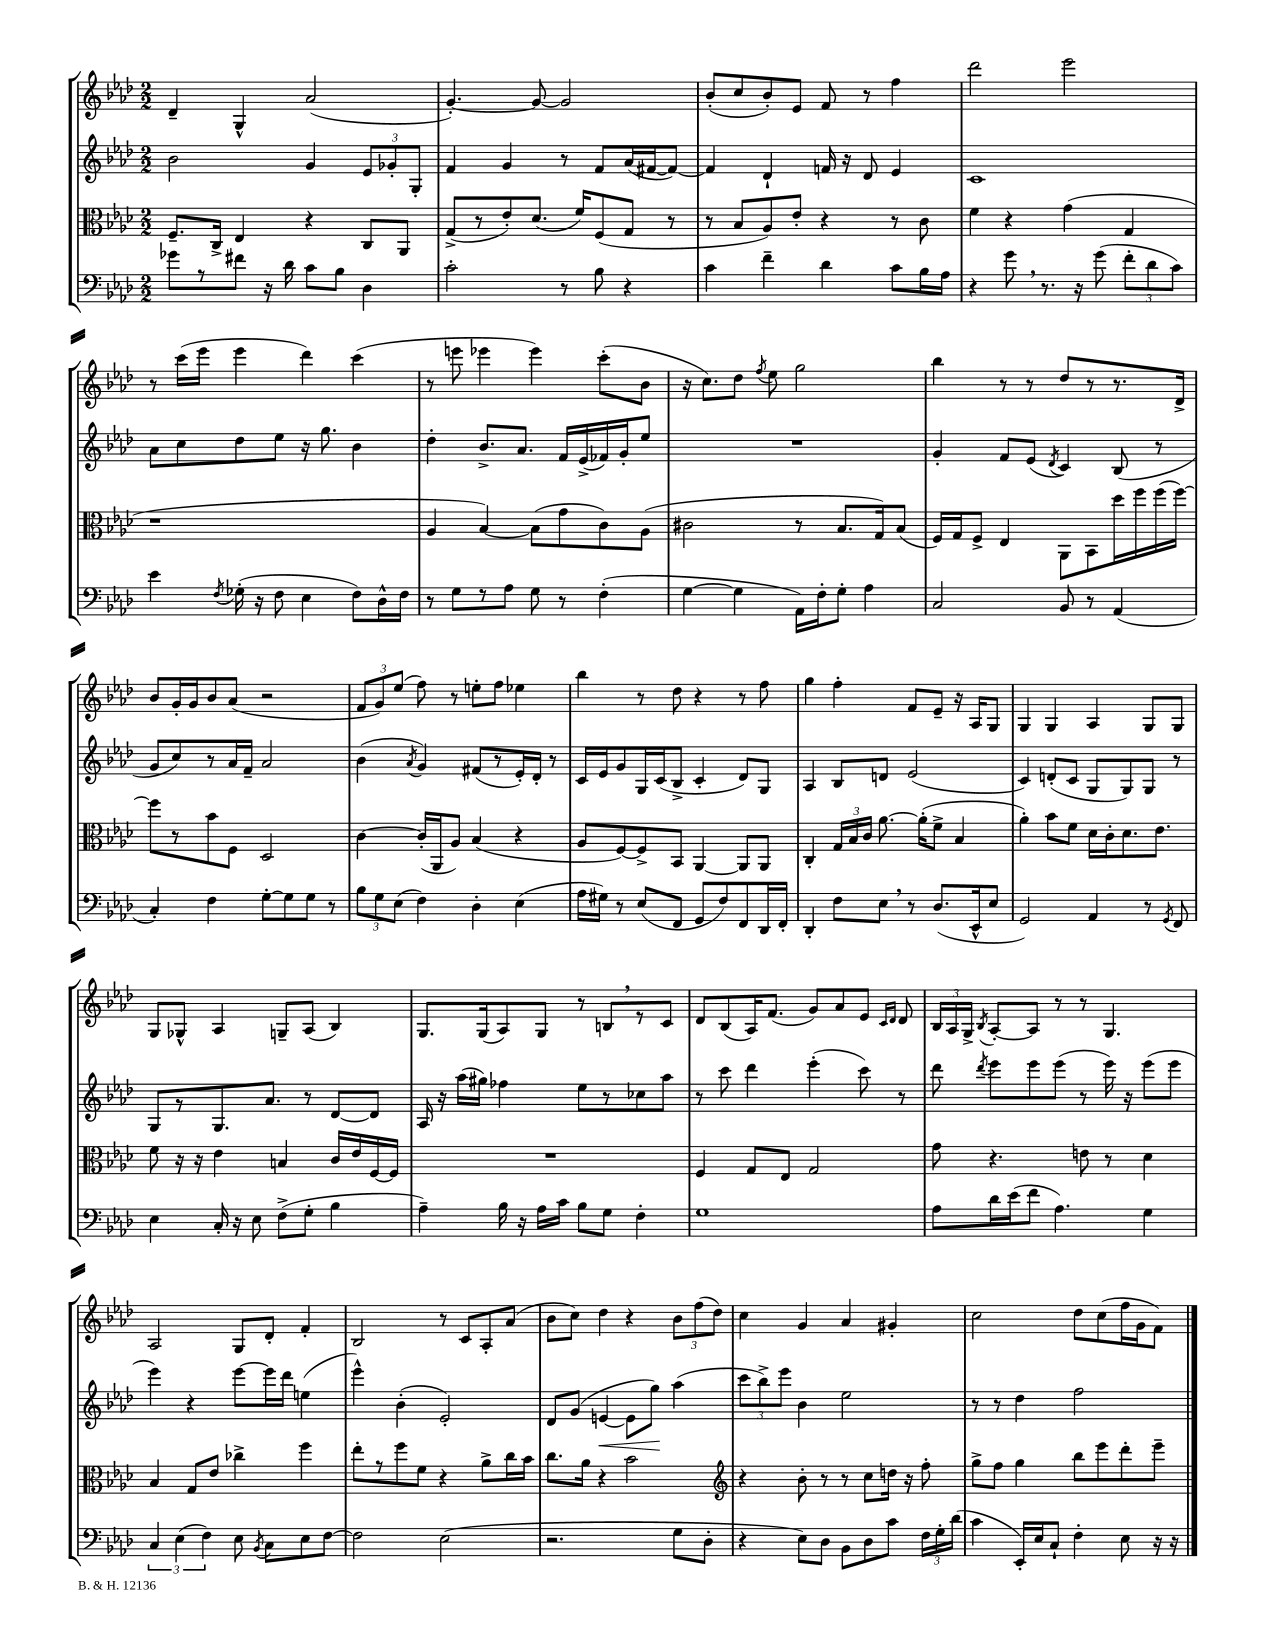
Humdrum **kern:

**kern	**kern	**kern	**dynam	**kern
*part4	*part3	*part2	*part2	*part1
*staff4	*staff3	*staff2	*staff2	*staff1
*clefF4	*clefC3	*clefG2	*	*clefG2
*k[b-e-a-d-]	*k[b-e-a-d-]	*k[b-e-a-d-]	*	*k[b-e-a-d-]
*M2/2	*M2/2	*M2/2	*	*M2/2
=28	=28	=28	=28	=28
8g-X\L	8.F~/L	2b-\	.	4d-~/
8r	.	.	.	.
.	16C^/Jk	.	.	.
8f#X\J	4E-/	.	.	4G^^/
16r	.	.	.	.
16d-\	.	.	.	.
8c\L	4r	4g/	.	(2a-/
8B-\J	.	.	.	.
4D-\	8C/L	12e-/L	.	.
.	.	12g-X'/	.	.
.	8AA-/J	.	.	.
.	.	12G'/J	.	.
=29	=29	=29	=29	=29
2c'\	(8G^/L	4f/	.	[4.g'/)
.	8r	.	.	.
.	8e-'/)	4g/	.	.
.	(8.d-/J	.	.	8g/_
8r	.	8r	.	2g/]
.	16f/KL)	.	.	.
8B-\	(8F/	8f/L	.	.
4r	8G/J	(16a-/L	.	.
.	.	[16f#X/J	.	.
.	8r	8f#/J_)	.	.
=30	=30	=30	=30	=30
4c\	8r	4f#/]	.	(8b-'/L
.	8B-/L	.	.	8cc/
4f~\	8A-/)	4d-`/	.	8b-'/)
.	8e-'/J	.	.	8e-/J
4d-\	4r	16fn/	.	8f/
.	.	16r	.	.
.	.	8d-/	.	8r
8c\L	8r	4e-/	.	4ff\
16B-\L	8c\	.	.	.
16A-\JJ	.	.	.	.
=31	=31	=31	=31	=31
4r	4f\	1c	.	2ddd-\
8g,\	4r	.	.	.
8.r	.	.	.	.
.	(4g\	.	.	2eee-\
16r	.	.	.	.
(8g\	.	.	.	.
12f'\L	4G/	.	.	.
12d-\	.	.	.	.
12c\J)	.	.	.	.
!!LO:LB:g=z
=32	=32	=32	=32	=32
4e-\	1r	8a-\L	.	8r
.	.	8cc\	.	(16ccc\LL
.	.	.	.	16eee-\JJ
8qF/	.	.	.	.
(16G-X'\	.	8dd-\	.	4eee-\
16r	.	.	.	.
8F\	.	8ee-\J	.	.
4E-\	.	16r	.	4ddd-\)
.	.	8.gg\	.	.
8F\L)	.	4b-\	.	(4ccc\
16D-^^\L	.	.	.	.
16F\JJ	.	.	.	.
=33	=33	=33	=33	=33
8r	4A-/	4dd-'\	.	8r
8G\L	.	.	.	8eeen\
8r	[4B-/)	8.b-^/L	.	4eee-X\
8A-\J	.	.	.	.
.	.	8.a-/J	.	.
8G\	(8B-\L]	.	.	4eee-\)
8r	8g\	16f/LL	.	.
.	.	(16e-^/	.	.
(4F'\	8c\)	16f-X/)	.	(8ccc'\L
.	.	16g'/J	.	.
.	(8A-\J	8ee-/J	.	8b-\J
=34	=34	=34	=34	=34
[4G\	2c#X\	1r	.	16r
.	.	.	.	8.cc\L)
4G\]	.	.	.	8dd-\J
.	.	.	.	8qff/
.	.	.	.	8ee-\
16AA-\LL)	8r	.	.	2gg\
16F'\J	.	.	.	.
8G'\J	8.B-/L	.	.	.
4A-\	.	.	.	.
.	16G/k)	.	.	.
.	(8B-/J	.	.	.
=35	=35	=35	=35	=35
2C/	16F/LL)	4g'/	.	4bb-\
.	16G/J	.	.	.
.	8F^/J	.	.	.
.	4E-/	8f/L	.	8r
.	.	(8e-/J	.	8r
.	.	8qd-/	.	.
8BB-/	8AA-\L	4c/)	.	8dd-/L
8r	8BB-\	.	.	8r
(4AA-/	16dd-\L	(8B-/	.	8.r
.	16ff\	.	.	.
.	(16ff\	8r	.	.
.	[16ff\JJ)	.	.	16d-^/Jk
!!LO:LB:g=z
=36	=36	=36	=36	=36
4C'/)	8ff\L]	8g/L	.	8b-/L
.	8r	8cc/)	.	16g'/L
.	.	.	.	16g/J
4F\	8b-\	8r	.	8b-/
.	8F\J	16a-/L	.	(8a-/J
.	.	16f~/JJ	.	.
[8G'\L	2D-/	2a-/	.	2r
8G\]	.	.	.	.
8G\J	.	.	.	.
8r	.	.	.	.
=37	=37	=37	=37	=37
12B-\L	[4c\	(4b-\	.	12f/L
12G\	.	.	.	12g/)
(12E-\J	.	.	.	(12ee-/J
.	.	8qa-/	.	.
4F\)	(16c'/LL]	4g/)	.	8ff\)
.	16AA-/J	.	.	.
.	8A-/J)	.	.	8r
4D-'\	(4B-/	(8f#X/L	.	8een'\L
.	.	8r	.	8ff\J
(4E-\	4r	16e-'/L)	.	4ee-X\
.	.	16d-'/JJ	.	.
.	.	8r	.	.
=38	=38	=38	=38	=38
16A-\LL	8A-/L	16c/LL	.	4bb-\
16G#X\JJ)	.	16e-/J	.	.
8r	[8F/)	8g/	.	.
(8E-/L	8F^/]	16G/L	.	8r
.	.	(16c/J	.	.
8FF/J	8BB-/J	8B-^/J	.	8dd-\
8GG/L	[4AA-/	4c'/	.	4r
8F/)	.	.	.	.
8FF/	8AA-/L]	8d-/L)	.	8r
16DD-/L	8AA-/J	8G/J	.	8ff\
16FF'/JJ	.	.	.	.
=39	=39	=39	=39	=39
4DD-'/	4C'/	4A-/	.	4gg\
8F\L	24G/LL	8B-/L	.	4ff'\
.	24B-/	.	.	.
.	24c/JJ	.	.	.
8E-,\J	[8.a-\	8dn/J	.	.
8r	.	(2e-/	.	8f/L
.	(16a-'\KL]	.	.	.
(8.D-/L	8f^\J	.	.	8e-~/J
.	4B-/	.	.	16r
16EE-^^/k	.	.	.	16A-/KL
8E-/J	.	.	.	8G/J
=40	=40	=40	=40	=40
2GG/)	4a-'\)	4c/)	.	4G/
.	8b-\L	(8dn'/L	.	4G/
.	8f\J	8c/J	.	.
4AA-/	16d-\LL	8G/L	.	4A-/
.	16c'\J	.	.	.
.	8.d-\	8G/)	.	.
8r	.	8G/J	.	8G/L
.	8.e-\J	.	.	.
8qGG/	.	.	.	.
8FF/	.	8r	.	8G/J
!!LO:LB:g=z
=41	=41	=41	=41	=41
4E-\	8f\	8G/L	.	8G/L
.	16r	8r	.	8G-X^^/J
.	16r	.	.	.
16C'/	4e-\	8.G/	.	4A-/
16r	.	.	.	.
8E-\	.	.	.	.
.	.	8.a-/J	.	.
(8F^\L	4Bn/	.	.	8Gn~/L
8G'\J	.	8r	.	(8A-/J
4B-\	16c/LL	[8d-/L	.	4B-/)
.	16e-/	.	.	.
.	[16F/	8d-/J]	.	.
.	16F/JJ]	.	.	.
=42	=42	=42	=42	=42
4A-~\)	1r	16A-/	.	8.G/L
.	.	16r	.	.
.	.	(16aa-\LL	.	.
.	.	16gg#X\JJ)	.	(16G/k
16B-\	.	4ff-X\	.	8A-/)
16r	.	.	.	.
16A-\LL	.	.	.	8G/J
16c\JJ	.	.	.	.
8B-\L	.	8ee-\L	.	8r
8G\J	.	8r	.	8Bn,/L
4F'\	.	8cc-X\	.	8r
.	.	8aa-\J	.	8c/J
=43	=43	=43	=43	=43
1G	4F/	8r	.	8d-/L
.	.	8ccc\	.	(8B-/
.	8G/L	4ddd-\	.	16A-/K)
.	.	.	.	(8.f/J
.	8E-/J	.	.	.
.	2G/	(4eee-'\	.	8g/L)
.	.	.	.	8a-/
.	.	8ccc\)	.	8e-/J
.	.	.	.	16qqc/LL
.	.	.	.	16qqd-/JJ
.	.	8r	.	8d-/
=44	=44	=44	=44	=44
8A-\L	8g\	8ddd-\	.	24B-/LL
.	.	.	.	24A-/
.	.	.	.	24G^/JJ
.	.	8qddd-/	.	8qB-/
16d-\L	4.r	8eee-\L	.	[8A-'/L
(16e-\J	.	.	.	.
8f\J	.	8eee-\	.	8A-/J]
4.A-\)	.	(8eee-\J	.	8r
.	8en\	8r	.	8r
.	8r	16eee-\)	.	4.G/
.	.	16r	.	.
4G\	4d-\	(8eee-\L	.	.
.	.	8eee-\J	.	.
!!LO:LB:g=z
=45	=45	=45	=45	=45
6C/	4B-/	4eee-\)	.	2A-/
(6E-\	.	.	.	.
.	8G/L	4r	.	.
6F\)	.	.	.	.
.	8e-/J	.	.	.
8E-\	4cc-X^\	[8eee-\L	.	8G/L
8qBB-/	.	.	.	.
8C\L	.	16eee-\L]	.	8d-'/J
.	.	16ddd-\JJ	.	.
8E-\	4ff\	(4een\	.	4f'/
[8F\J	.	.	.	.
=46	=46	=46	=46	=46
2F\]	8ee-'\L	4eee-^^\)	.	2B-/
.	8r	.	.	.
.	8ff\	(4b-'\	.	.
.	8f\J	.	.	.
(2E-\	4r	2e-'/)	.	8r
.	.	.	.	8c/L
.	8a-^\L	.	.	8A-'/
.	16cc\L	.	.	(8a-/J
.	16b-\JJ	.	.	.
=47	=47	=47	=47	=47
2.r	8.cc\L	8d-/L	.	8b-\L
.	.	(8g/J	.	8cc\J)
.	16a-\Jk	.	.	.
!	!	!	!LO:HP:b	!
.	4r	[4en/	<	4dd-\
.	2b-\	8e\L]	.	4r
.	.	8gg\J)	.	.
8G\L	.	(4aa-\	[	12b-\L
.	.	.	.	(12ff\
8D-'\J	.	.	.	.
.	.	.	.	12dd-\J)
=48	=48	=48	=48	=48
*	*clefG2	*	*	*
4r	4r	12ccc\L	.	4cc\
.	.	12bb-^\)	.	.
.	.	12eee-\J	.	.
8E-\L)	8b-'\	4b-\	.	4g/
8D-\J	8r	.	.	.
8BB-\L	8r	2ee-\	.	4a-/
8D-\	8cc\L	.	.	.
8c\J	16ddn\Jk	.	.	4g#X'/
.	16r	.	.	.
24F\LL	8ff'\	.	.	.
24G'\	.	.	.	.
(24d-\JJ	.	.	.	.
=49	=49	=49	=49	=49
4c\	8gg^\L	8r	.	2cc\
.	8ff\J	8r	.	.
16EE-'/LL)	4gg\	4dd-\	.	.
16E-/J	.	.	.	.
8C`/J	.	.	.	.
4F'\	8bb-\L	2ff\	.	8dd-\L
.	8eee-\	.	.	(8cc\
8E-\	8ddd-'\	.	.	16ff\L
.	.	.	.	16g\J
16r	8eee-~\J	.	.	8f\J)
16r	.	.	.	.
==	==	==	==	==
*-	*-	*-	*-	*-
